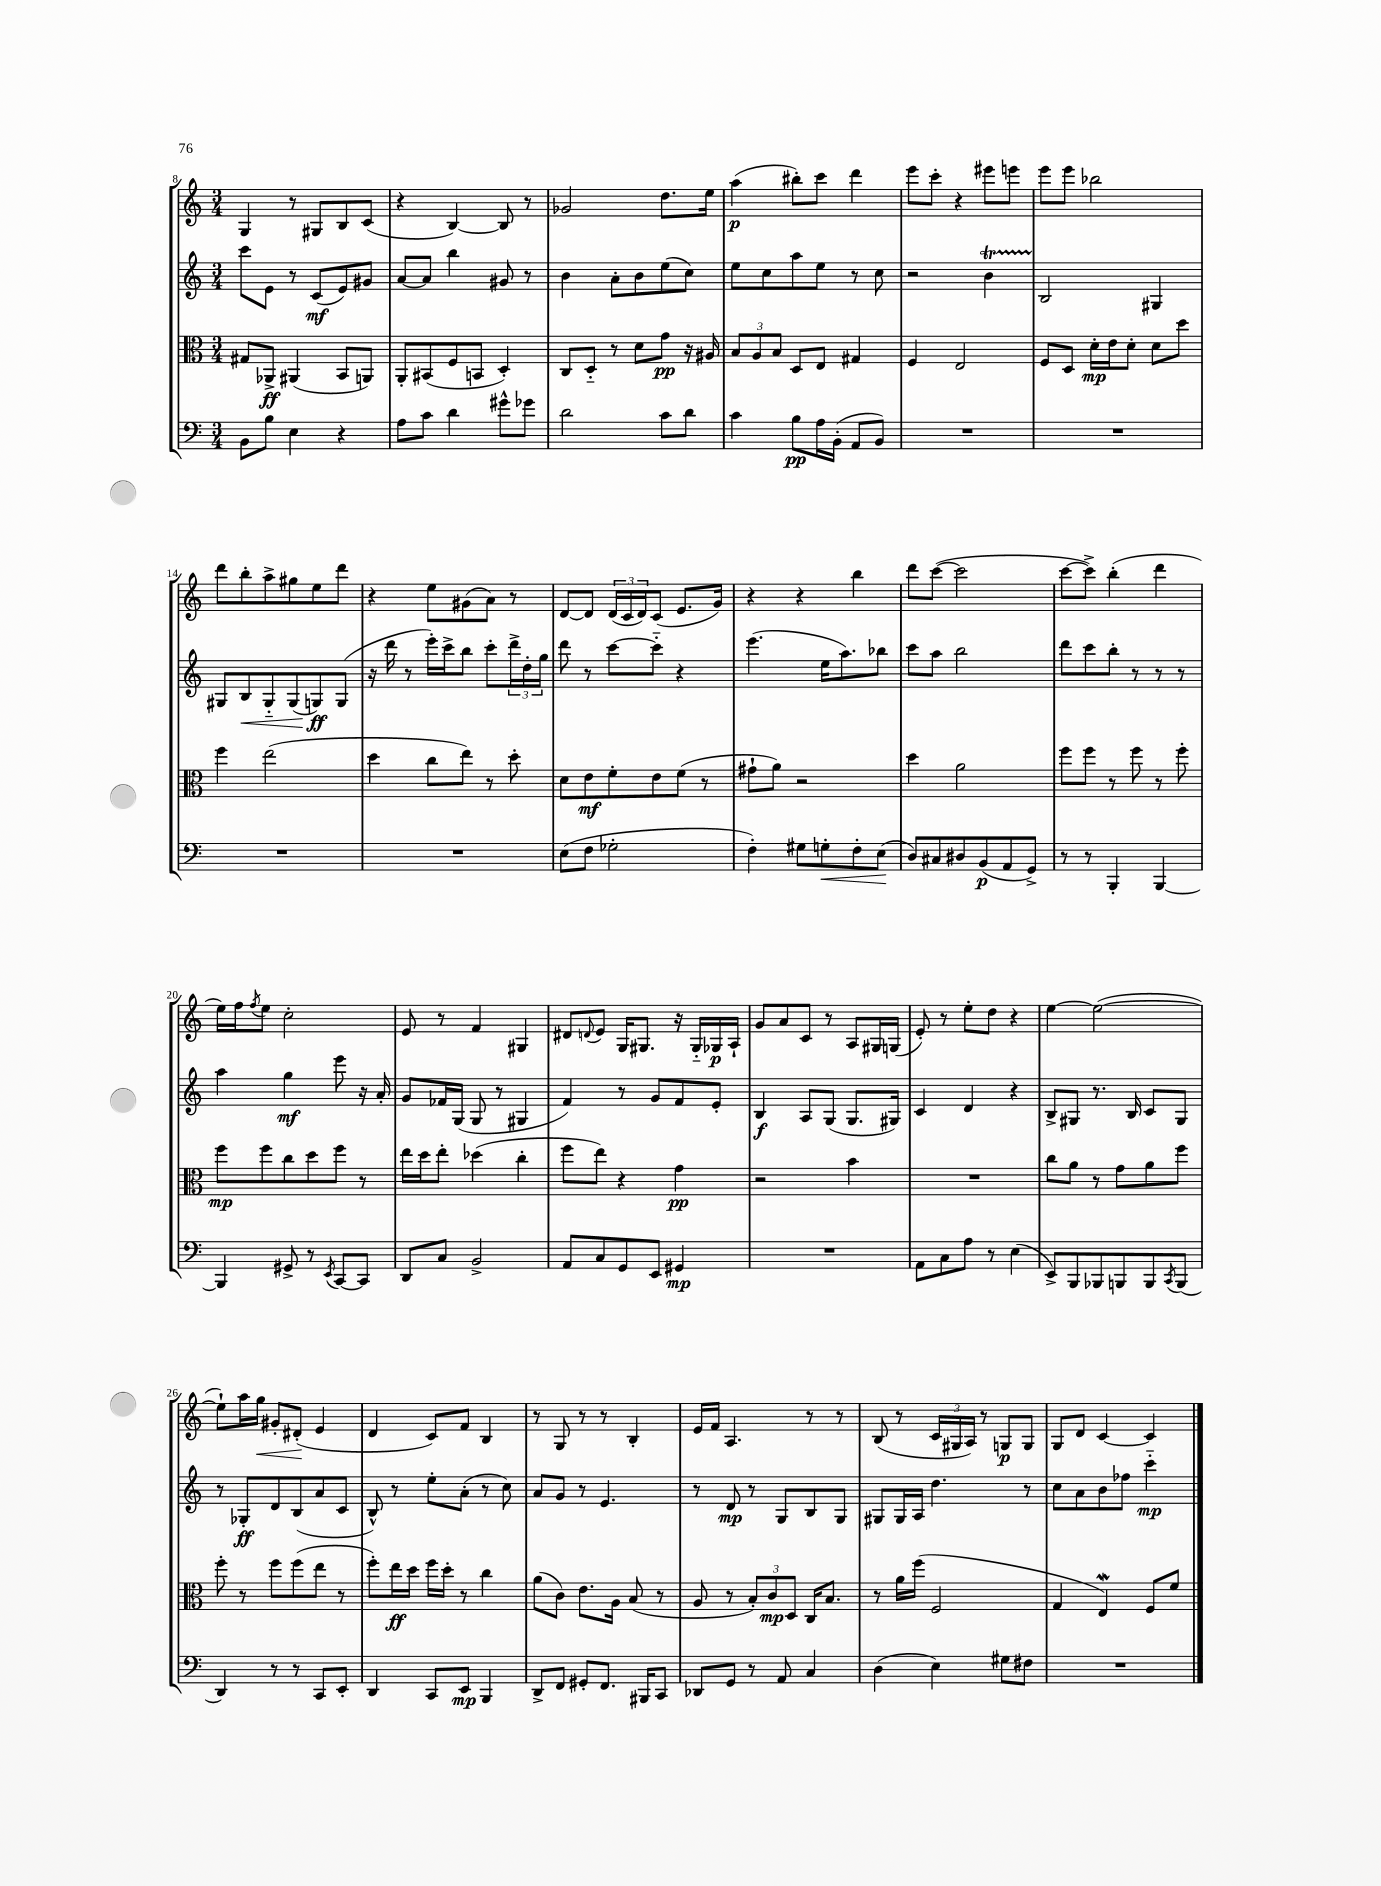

**kern	**kern	**kern	**kern
*staff4	*staff3	*staff2	*staff1
*clefF4	*clefC3	*clefG2	*clefG2
*k[]	*k[]	*k[]	*k[]
*M3/4	*M3/4	*M3/4	*M3/4
8BB	8G#	8ccc	4G
8B	8AA-^	8e	.
4E	(4AA#	8r	8r
.	.	(8c	8G#
4r	8BB	8e)	8B
.	8AA)	8g#	(8c
=	=	=	=
8A	8AA'	[8a	4r
8c	(8BB#	8a]	.
4d	8F	4bb	[4B)
.	8BB	.	.
8g#^^	4D')	8g#	8B]
8g-	.	8r	8r
=	=	=	=
2d	8C	4b	2g-
.	8D'~	.	.
.	8r	8a'	.
.	8d	8b	.
8c	8g	(8ee	8.dd
8d	16r	8cc)	.
.	16A#	.	16ee
=	=	=	=
4c	12B	8ee	(4aa
.	12A	.	.
.	.	8cc	.
.	12B	.	.
8B	8D	8aa	8bb#')
16A	8E	8ee	8ccc
(16BB'	.	.	.
8AA	4G#	8r	4ddd
8BB)	.	8cc	.
=	=	=	=
2.r	4F	2r	8eee
.	.	.	8ccc'
.	2E	.	4r
.	.	4b	8eee#
.	.	.	8eee
=	=	=	=
2.r	8F	2B	8eee
.	8D	.	8eee
.	16d'	.	2bb-
.	16e	.	.
.	8d'	.	.
.	8d	4G#	.
.	8dd	.	.
=	=	=	=
2.r	4ff	8G#	8ddd
.	.	8B	8bb'
.	(2ee	8G#'~	8aa^
.	.	(8G#	8gg#
.	.	8G)	8ee
.	.	(8G	8ddd
=	=	=	=
2.r	4dd	16r	4r
.	.	16ddd	.
.	.	8r	.
.	8cc	16eee')	8ee
.	.	16ccc^	.
.	8ee)	8bb	(8g#
.	8r	8ccc'	8a)
.	8dd'	24ddd^	8r
.	.	24dd'	.
.	.	24gg	.
=	=	=	=
(8E	8d	8ddd	[8d
8F	8e	8r	8d]
2G-'	8f'	[8ccc	(24d
.	.	.	24c
.	.	.	24d)
.	8e	8ccc'~]	(8c
.	(8f	4r	8.e
.	8r	.	.
.	.	.	16g)
=	=	=	=
4F')	8g#`	(4.eee	4r
.	8a)	.	.
8G#	2r	.	4r
8G'	.	16ee	.
.	.	8.aa)	.
8F'	.	.	4bb
(8E	.	8bb-	.
=	=	=	=
8D)	4dd	8ccc	8ddd
8C#	.	8aa	([8ccc
8D#	2a	2bb	2ccc]
(8BB	.	.	.
8AA	.	.	.
8GG^)	.	.	.
=	=	=	=
8r	8ff	8ddd	[8ccc
8r	8ff	8ccc	8ccc^])
4BBB'	8r	8bb'	(4bb'
.	8ff	8r	.
[4BBB	8r	8r	4ddd
.	8ff'	8r	.
=	=	=	=
4BBB]	8ff	4aa	16ee)
.	.	.	16ff
.	.	.	8qff
.	8ff	.	8ee
8GG#^	8cc	4gg	2cc'
8r	8dd	.	.
8qEE	.	.	.
[8CC	8ff	8eee	.
8CC]	8r	16r	.
.	.	16a'	.
=	=	=	=
8DD	16ee	8g	8e
.	16dd	.	.
8C	8ee'	16f-	8r
.	.	(16G	.
2BB^	(4dd-	8G	4f
.	.	8r	.
.	4cc'	4G#	4G#
=	=	=	=
8AA	8ff	4f)	8d#
.	.	.	8qqd
8C	8ee)	.	8e
8GG	4r	8r	16G
.	.	.	8.G#
8EE	.	8g	.
4GG#	4g	8f	16r
.	.	.	16G#'~
.	.	8e'	16G-
.	.	.	16A`
=	=	=	=
2.r	2r	4B	8g
.	.	.	8a
.	.	8A	8c
.	.	(8G	8r
.	4b	8.G	8A
.	.	.	16G#
.	.	16G#)	(16G
=	=	=	=
8AA	2.r	4c	8e')
8C	.	.	8r
8A	.	4d	8ee'
8r	.	.	8dd
(4E	.	4r	4r
=	=	=	=
8EE^)	8cc	8B^	[4ee
8BBB	8a	8G#	.
8BBB-	8r	8.r	(2ee_
8BBB	8g	.	.
.	.	16B	.
8BBB	8a	8c	.
8qCC	.	.	.
(8BBB	8ff	8G#	.
=	=	=	=
4DD)	8ff'	8r	8ee`])
.	8r	8G-'	16aa
.	.	.	16gg
8r	8ff	8d	8g#'
8r	(8ff	(8B	(8d#'
8CC	8ee	8a	4e
8EE'	8r	8c	.
=	=	=	=
4DD	8ff')	8B^^)	4d
.	16ee	8r	.
.	16dd	.	.
8CC	16ff	8ee'	8c)
.	16dd'	.	.
8EE	8r	(8a'	8f
4BBB	4cc	8r	4B
.	.	8cc)	.
=	=	=	=
8DD^	(8a	8a	8r
8FF	8c)	8g	8G
8GG#'	8.e	8r	8r
8.FF	.	4.e	8r
.	16A	.	.
.	(8B	.	4B'
16BBB#	.	.	.
8CC	8r	.	.
=	=	=	=
8DD-	8A	8r	16e
.	.	.	16f
8GG	8r	8d	4.A
8r	12B')	8r	.
.	12c	.	.
8AA	.	8G	.
.	12D	.	.
4C	16C	8B	8r
.	8.B	.	.
.	.	8G	8r
=	=	=	=
(4D	8r	8G#	(8B
.	16a	16G#	8r
.	(16ff	16A	.
4E)	2F	4.dd	24c
.	.	.	24G#
.	.	.	24A)
.	.	.	8r
8G#	.	.	8G
8F#	.	8r	8G
=	=	=	=
2.r	4G	8cc	8G
.	.	8a	8d
.	4E)	8b	[4c
.	.	8ff-	.
.	8F	4ccc'~	4c]
.	8f	.	.
==	==	==	==
*-	*-	*-	*-
